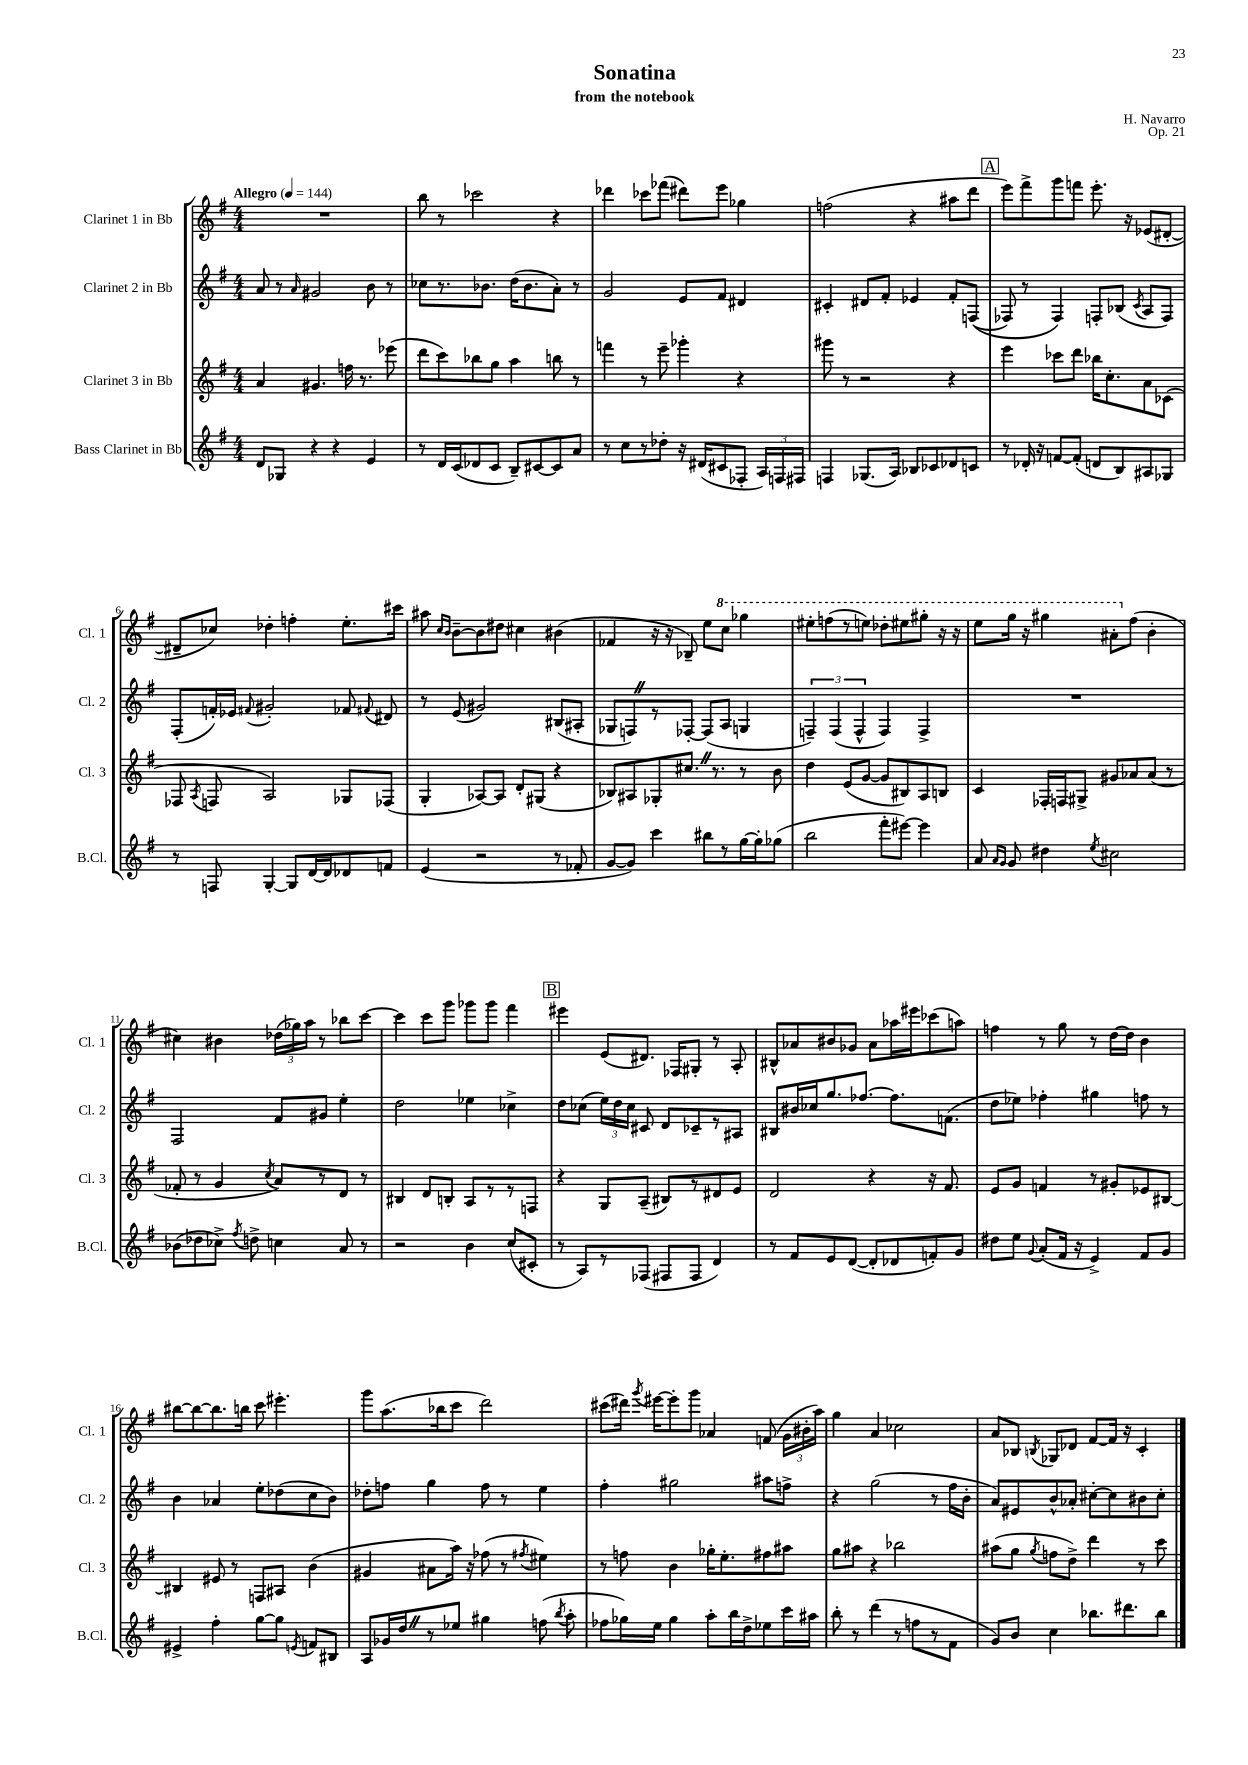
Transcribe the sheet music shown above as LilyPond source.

\header { title = "Sonatina" composer = "H. Navarro" subtitle = "from the notebook" opus = "Op. 21" }
<<
\new StaffGroup <<
\new Staff = "s0" \with { instrumentName = "Clarinet 1 in Bb" shortInstrumentName = "Cl. 1" } {
    \clef treble \key g \major \numericTimeSignature \time 4/4 \tempo "Allegro" 4 = 144
    \autoBeamOff R1 |
    b''8 r8 ces'''2 r4 |
    des'''4 ces'''8[ fes'''8]( dis'''8[) e'''8] ges''4 |
    f''2( r4 ais''8[ d'''8] |
    \mark \markup { \box "A" } e'''8[) fis'''8-> g'''8 f'''8] e'''8.-. r16 ees'8[( dis'8]~-. |
    dis'8[-- ces''8]) des''4-. f''4-. e''8.[-. cis'''16] |
    ais''8 \grace { c''16[ b'16] } b'8[~-- b'8 dis''8] cis''4 bis'4( |
    fes'4 r16 r16 bes8--) e''8[ \ottava #1 c'''8] ges'''4 |
    eis'''8[-. f'''8( r8 e'''8]) des'''8[-. eis'''8 gis'''8]-. r16 r16 |
    e'''8[ g'''16] r16 gis'''4 ais''8[-. \ottava #0 fis''8]( b'4-. |
    cis''4) bis'4 \tuplet 3/2 { des''16[( ges''16) a''16] } r8 bes''8[ c'''8]~ |
    c'''4 c'''8[ g'''8] ges'''8[ ges'''8] fis'''4 |
    \mark \markup { \box "B" } eis'''4 e'8[( dis'8.]) fes16[ gis8]-. r8 a8-. |
    bis8[-^ aes'8 bis'8 ges'8] aes'8[ aes''16 eis'''16 ces'''8( a''8]) |
    f''4 r8 g''8 r8 d''16[~ d''16] b'4 |
    bis''8[~ bis''8~ bis''8. b''16] c'''8 eis'''4.-. |
    g'''8[ a''8.( bes''16 c'''8] d'''2) |
    cis'''8[( dis'''16]) \acciaccatura { g'''8 } eis'''16[~ eis'''8-. g'''8] aes'4 f'8( \tuplet 3/2 { g'16[ bis'16-. a''16]) } |
    g''4 a'4 ces''2 |
    a'8[ bes8] \acciaccatura { b8 } ges8[ des'8] fis'8[~ fis'16] r16 c'4-. \bar "|." |
}
\new Staff = "s1" \with { instrumentName = "Clarinet 2 in Bb" shortInstrumentName = "Cl. 2" } {
    \clef treble \key g \major \numericTimeSignature \time 4/4
    \autoBeamOff a'8 r8 \grace { a'16 } gis'2 b'8 r8 |
    ces''8[ r8. bes'8.] d''16[( bes'8. a'8]-.) r8 |
    g'2 e'8[ fis'8] dis'4 |
    cis'4-. dis'8[ fis'8]-. ees'4 fis'8[-. f8](\( |
    \mark \markup { \box "A" } fes8) r8 fes4\) f8[-. bes8]( \acciaccatura { c'8 } a8[ f8]) |
    fis8[-.( f'16-.) ees'16] \appoggiatura { fis'8 } gis'2-. fes'8 \appoggiatura { fis'8 } dis'8 |
    r8 e'8( gis'2) bis8[( ais8]-. |
    ges8[ f8) \once \override BreathingSign.text = \markup { \musicglyph "scripts.caesura.straight" } \breathe r8 fes8]~-. fes8[( a8] g4 |
    \tuplet 3/2 { f4--) f4( f4-^ } f4) f4-> |
    R1 |
    fis2 fis'8[ gis'8] e''4-. |
    d''2 ees''4 ces''4-> |
    \mark \markup { \box "B" } d''8[ ces''8]( \tuplet 3/2 { e''16[) d''16 ces''16] } cis'8 d'8[ ces'8-- r8 ais8] |
    bis8[ bis'16 ces''16 g''8. fes''8.]~ fes''8.[ f'8.]( |
    d''8[ ees''8]) fes''4-. gis''4 f''8 r8 |
    b'4 aes'4 e''8[-. des''8( c''8 b'8]) |
    des''8[-. f''8] g''4 f''8 r8 e''4 |
    fis''4-. gis''2 ais''8[ f''8]-> |
    r4 g''2( r8 fis''16[ b'16]-. |
    a'8[) eis'8 b'8-^ aes'8]-. cis''8[~-. cis''8 bis'8 cis''8]-. \bar "|." |
}
\new Staff = "s2" \with { instrumentName = "Clarinet 3 in Bb" shortInstrumentName = "Cl. 3" } {
    \clef treble \key g \major \numericTimeSignature \time 4/4
    \autoBeamOff a'4 gis'4. f''16 r8. ees'''8( |
    d'''8[ c'''8) bes''8 g''8] a''4 b''8 r8 |
    f'''4 r8 e'''8-- ges'''4-. r4 |
    gis'''8 r8 r2 r4 |
    \mark \markup { \box "A" } e'''4 ces'''8[ d'''8] bes''16[ c''8.-. a'8 ces'8]( |
    fes8 \acciaccatura { a8 } f8 a2) ges8[ fes8]( |
    g4-. aes8[~) aes8] d'8[-. gis8]( r4 |
    bes8[) ais8 ges8-. cis''8.] \once \override BreathingSign.text = \markup { \musicglyph "scripts.caesura.straight" } \breathe r8. r8 b'8 |
    d''4 e'8[( g'8]~ g'8[ bis8) a8 b8] |
    c'4 fes16[-. f16 gis8]-> gis'8[ aes'8 aes'8]( r8 |
    fes'8-. r8 g'4 \acciaccatura { c''8 } a'8[) r8 d'8] r8 |
    bis4 d'8[ b8]-. a8[ r8 r8 f8] |
    \mark \markup { \box "B" } r4 g8[ a8]--( bis8[) r8 dis'8 e'8] |
    d'2 r4 r16 fis'8. |
    e'8[ g'8] f'4 r8 gis'8[-. ees'8 bis8]~ |
    bis4 eis'8 r8 f8[ ais8] b'4( |
    gis'4 ais'8[ a''16]) r16 fes''8( r8 \acciaccatura { fis''8 } eis''4) |
    r8 f''8 b'4 ges''16[-. e''8.-. fis''8 ais''8] |
    g''8[ ais''8] r4 bes''2 |
    ais''8[( g''8] \acciaccatura { g''8 } f''8[ d''8]->) d'''4 r8 c'''8 \bar "|." |
}
\new Staff = "s3" \with { instrumentName = "Bass Clarinet in Bb" shortInstrumentName = "B.Cl." } {
    \clef treble \key g \major \numericTimeSignature \time 4/4
    \autoBeamOff d'8[ ges8] r4 r4 e'4 |
    r8 d'16[ c'16( des'8 c'8] b8[--) cis'8~ cis'8 a'8] |
    r8 c''8[ r8 des''8]-. r16 dis'16[( cis'8 fes8]-. \tuplet 3/2 { a16[) f16 fis16] } |
    f4 ges8.[( a16]) bes8[ ces'8 des'8 c'8] |
    \mark \markup { \box "A" } r8 des'16-. r16 f'8[~ f'8]-.( d'8[ b8) ais8 ges8] |
    r8 f8 g4~-. g8[ d'16~ d'16 des'8 f'8] |
    e'4( r2 r8 fes'8-. |
    g'8[~ g'8]) c'''4 bis''8[ r8 g''16~ g''16-. ges''8]( |
    b''2 fis'''8[-. eis'''8]~) eis'''4 |
    a'8 \grace { a'16[ g'16] } g'8 dis''4 \acciaccatura { e''8 } cis''2 |
    bes'8[( des''8 ces''8]->) \acciaccatura { fis''8 } d''8-> c''4 a'8 r8 |
    r2 b'4 c''8[( cis'8]-. |
    \mark \markup { \box "B" } r8 a8[) r8 fes8]( fis8[ fis8] d'4) |
    r8 fis'8[ e'8 d'8]~( d'8[-. des'8 f'8-.) g'8] |
    dis''8[ e''8] \appoggiatura { g'8 } a'8[-.( fis'16] r16 e'4->) fis'8[ g'8] |
    eis'4-> fis''4-. g''8[~ g''8] \acciaccatura { e'8 } f'8[ bis8] |
    a8[ ges'16 d''16 \once \override BreathingSign.text = \markup { \musicglyph "scripts.caesura.straight" } \breathe r8 ees''8] gis''4 f''8( \acciaccatura { b''8 } a''8-. |
    fes''8[ ges''16) e''16] ges''4 a''8[-. b''16 d''16-> ees''8 c'''16 ais''16] |
    b''8-. r8 d'''4( r8 f''8[ r8 fis'8] |
    g'8[) b'8] c''4 bes''8.[ dis'''8. bes''8] \bar "|." |
}
>>
>>
